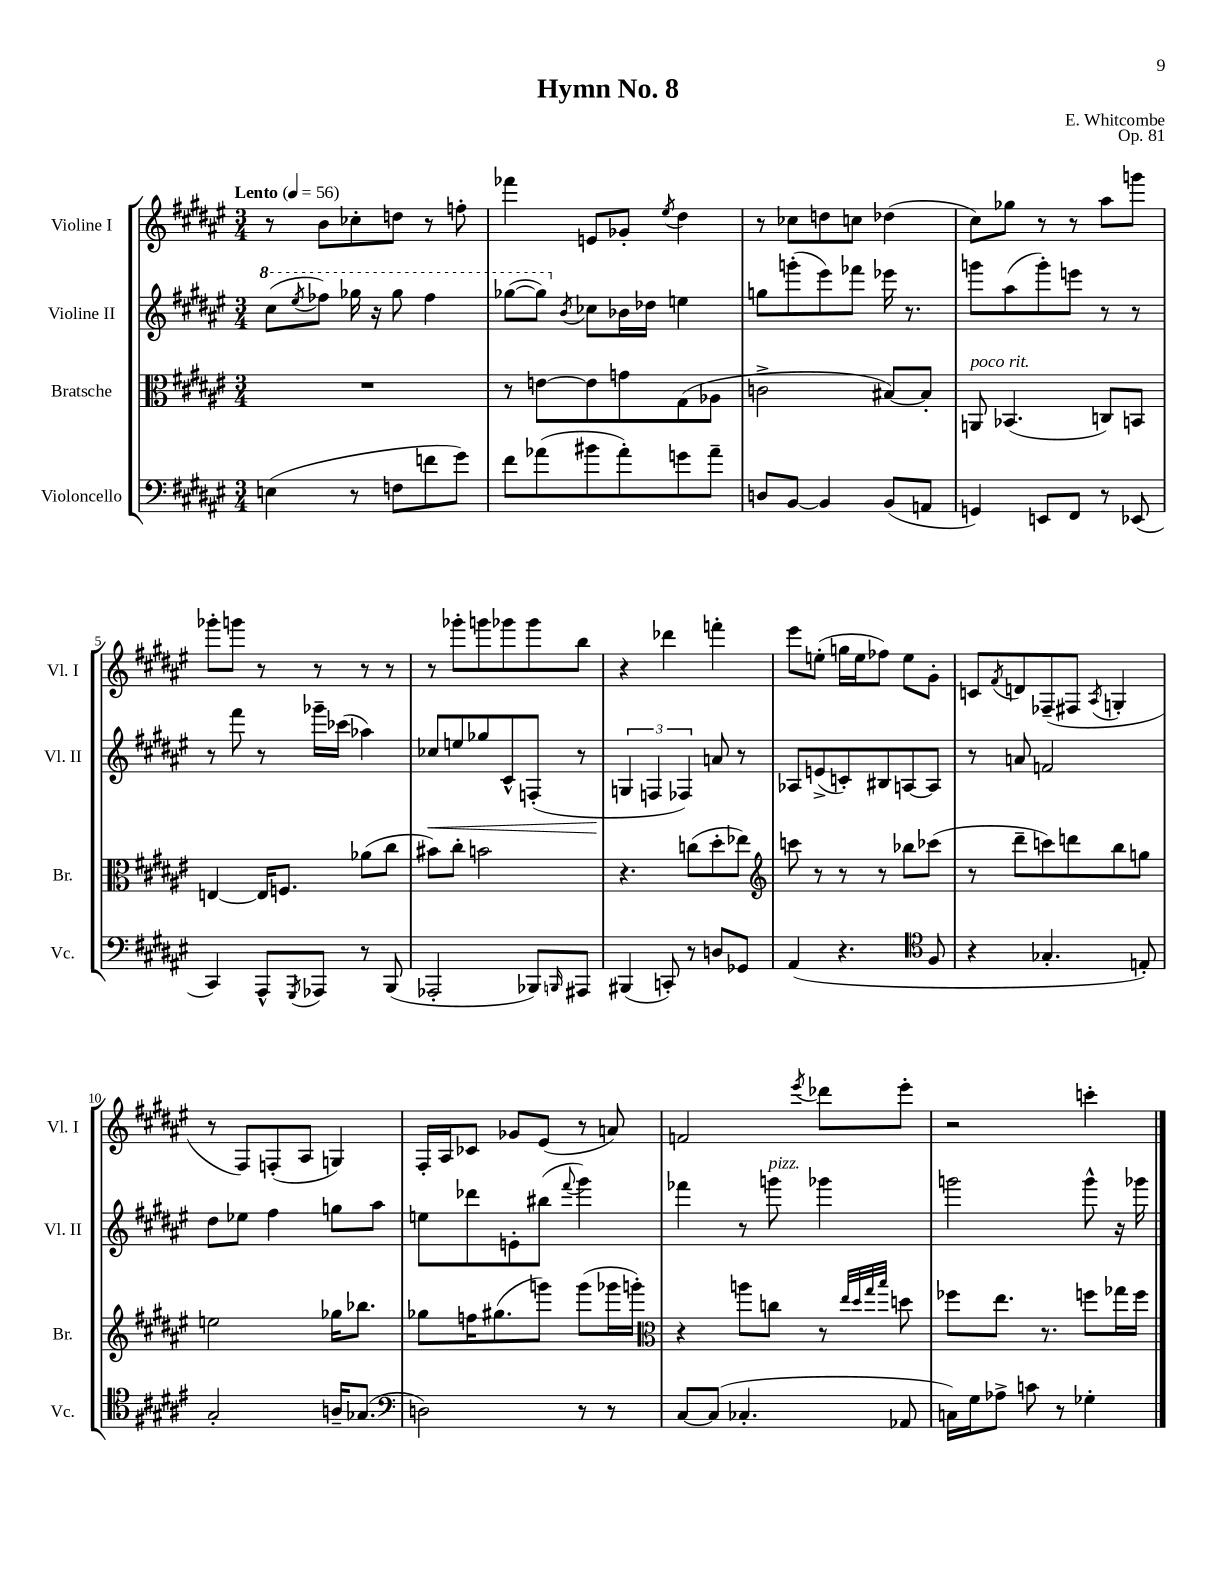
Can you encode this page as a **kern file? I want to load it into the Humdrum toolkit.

**kern	**kern	**kern	**kern
*staff4	*staff3	*staff2	*staff1
*clefF4	*clefC3	*clefG2	*clefG2
*k[f#c#g#d#a#e#]	*k[f#c#g#d#a#e#]	*k[f#c#g#d#a#e#]	*k[f#c#g#d#a#e#]
*M3/4	*M3/4	*M3/4	*M3/4
*MM56	*MM56	*MM56	*MM56
(4E\	2.r	(8ccc#\L	8r
.	.	8qeee#/	.
.	.	8fff-\J)	8b\L
8r	.	16ggg-\	8cc-'\
.	.	16r	.
8F\L	.	8ggg-\	8dd\J
8f\	.	4fff-\	8r
8g#\J)	.	.	8ff'\
=	=	=	=
8f#\L	8r	([8ggg-\L	4fff-\
(8a-\	[8e\L	8ggg-\]J)	.
.	.	8qb/	.
8b#\	8e\]	8cc-\L	8e/L
8a-'\)	8g\	16b-\L	8g-'/J
.	.	16dd-\JJ	.
.	.	.	8qee#/
8g\	(8G#\	4ee\	4dd#\
8a-~\J	8A-\J	.	.
=	=	=	=
8D/L	2c^\	8gg\L	8r
[8BB/J	.	(8ggg'\	8cc-\L
4BB/]	.	8eee#\)	8dd\
.	.	8fff-\J	8cc\J
(8BB/L	[8B#/L)	16eee-\	(4dd-\
.	.	8.r	.
8AA/J	8B#'/]J	.	.
=	=	=	=
4GG/)	8AA/	8ggg\L	8cc#\L)
.	(4.BB-/	(8aa#\	8gg-\J
8EE/L	.	8ggg'\)	8r
8FF#/J	.	8eee\J	8r
8r	8C/L)	8r	8aa#\L
(8EE-/	8BB/J	8r	8ggg\J
=	=	=	=
4CC#/)	[4E/	8r	8ggg-'\L
.	.	8fff#\	8ggg\J
8AAA#^^/L	16E/]LK	8r	8r
.	8.F/J	.	.
8qGGG#/	.	.	.
8AAA-/J	.	16ggg-~\LL	8r
.	.	(16ccc-\JJ	.
8r	(8a-\L	4aa-\)	8r
(8BBB/	8cc#\J	.	8r
=	=	=	=
2AAA-'/	8b#\L)	8cc-/L	8r
.	8cc#'\J	8ee/	8ggg-'\L
.	2b\	8gg-/	8ggg\
.	.	8c#^^/	8ggg-\
8BBB-/L)	.	(8F'/J	8ggg-\
16qqBBB/	.	.	.
8AAA#/J	.	8r	8bb\J
=	=	=	=
(4BBB#/	4.r	6G/	4r
.	.	6F/	.
8CC'/)	.	.	4ddd-\
.	.	6F-/)	.
8r	(8cc\L	.	.
8D/L	8dd#'\	8a/	4fff'\
8GG-/J	8ee-\J)	8r	.
=	=	=	=
*	*clefG2	*	*
(4AA#/	8ccc\	8A-/L	8eee#\L
.	8r	(8e^/	(8ee'\J
4.r	8r	8c'/)	16gg\LL
.	.	.	16ee\J
.	8r	8B#/	8ff-\J)
.	8bb-\L	[8A/	8ee\L
*clefC4	*	*	*
8F#/	(8ccc-\J	8A/]J	8g#'\J
=	=	=	=
4r	8r	8r	8c/L
.	.	.	8qf#/
.	8ddd#~\L	8a/	8d/
4.G-'/	8ccc\)	2f/	(8F-~/
.	8ddd\	.	8F#/J
.	.	.	8qA#/
.	8bb\	.	4G'/
8E'/)	8gg\J	.	.
=	=	=	=
2G#'/	2ee\	8dd#\L	8r
.	.	8ee-\J	8F#/L)
.	.	4ff#\	(8F'/
.	.	.	8A#/J
16A~/LK	16gg-\LK	8gg\L	4G/)
(8.G-/J	8.bb-\J	.	.
.	.	8aa#\J	.
=	=	=	=
*clefF4	*	*	*
2D\)	8gg-\L	8ee\L	16F#'/LL
.	.	.	16A#/J
.	16ff\K	8ddd-\	8c-/J
.	(8.gg#\	.	.
.	.	8e'\	8g-/L
.	8ggg\J)	(8bb#\J	(8e#/J
.	.	8qqfff#/	.
8r	(8ggg\L	4ggg#\)	8r
8r	16ggg-\L	.	8a/)
.	16ggg'\JJ)	.	.
=	=	=	=
*	*clefC3	*	*
[8C#/L	4r	4fff-\	2f/
(8C#/]J	.	.	.
4.C-'/	8aa\L	8r	.
.	8cc\J	8ggg\	.
.	.	.	8qeee#/
.	8r	4ggg-\	8ddd-\L
.	32qqee#/LLL	.	.
.	32qqdd#/	.	.
.	32qqgg#/	.	.
.	32qqbb/JJJ	.	.
8AA-/	8dd\	.	8eee#'\J
=	=	=	=
16C\LL)	8ff-\L	2ggg\	2r
16G#\J	.	.	.
8A-^\J	8.ee#\J	.	.
8c\	.	.	.
.	8.r	.	.
8r	.	.	.
4G-'\	8ff\L	8ggg^^\	4ccc'\
.	16gg-\L	16r	.
.	16ff\JJ	16ggg-\	.
==	==	==	==
*-	*-	*-	*-
